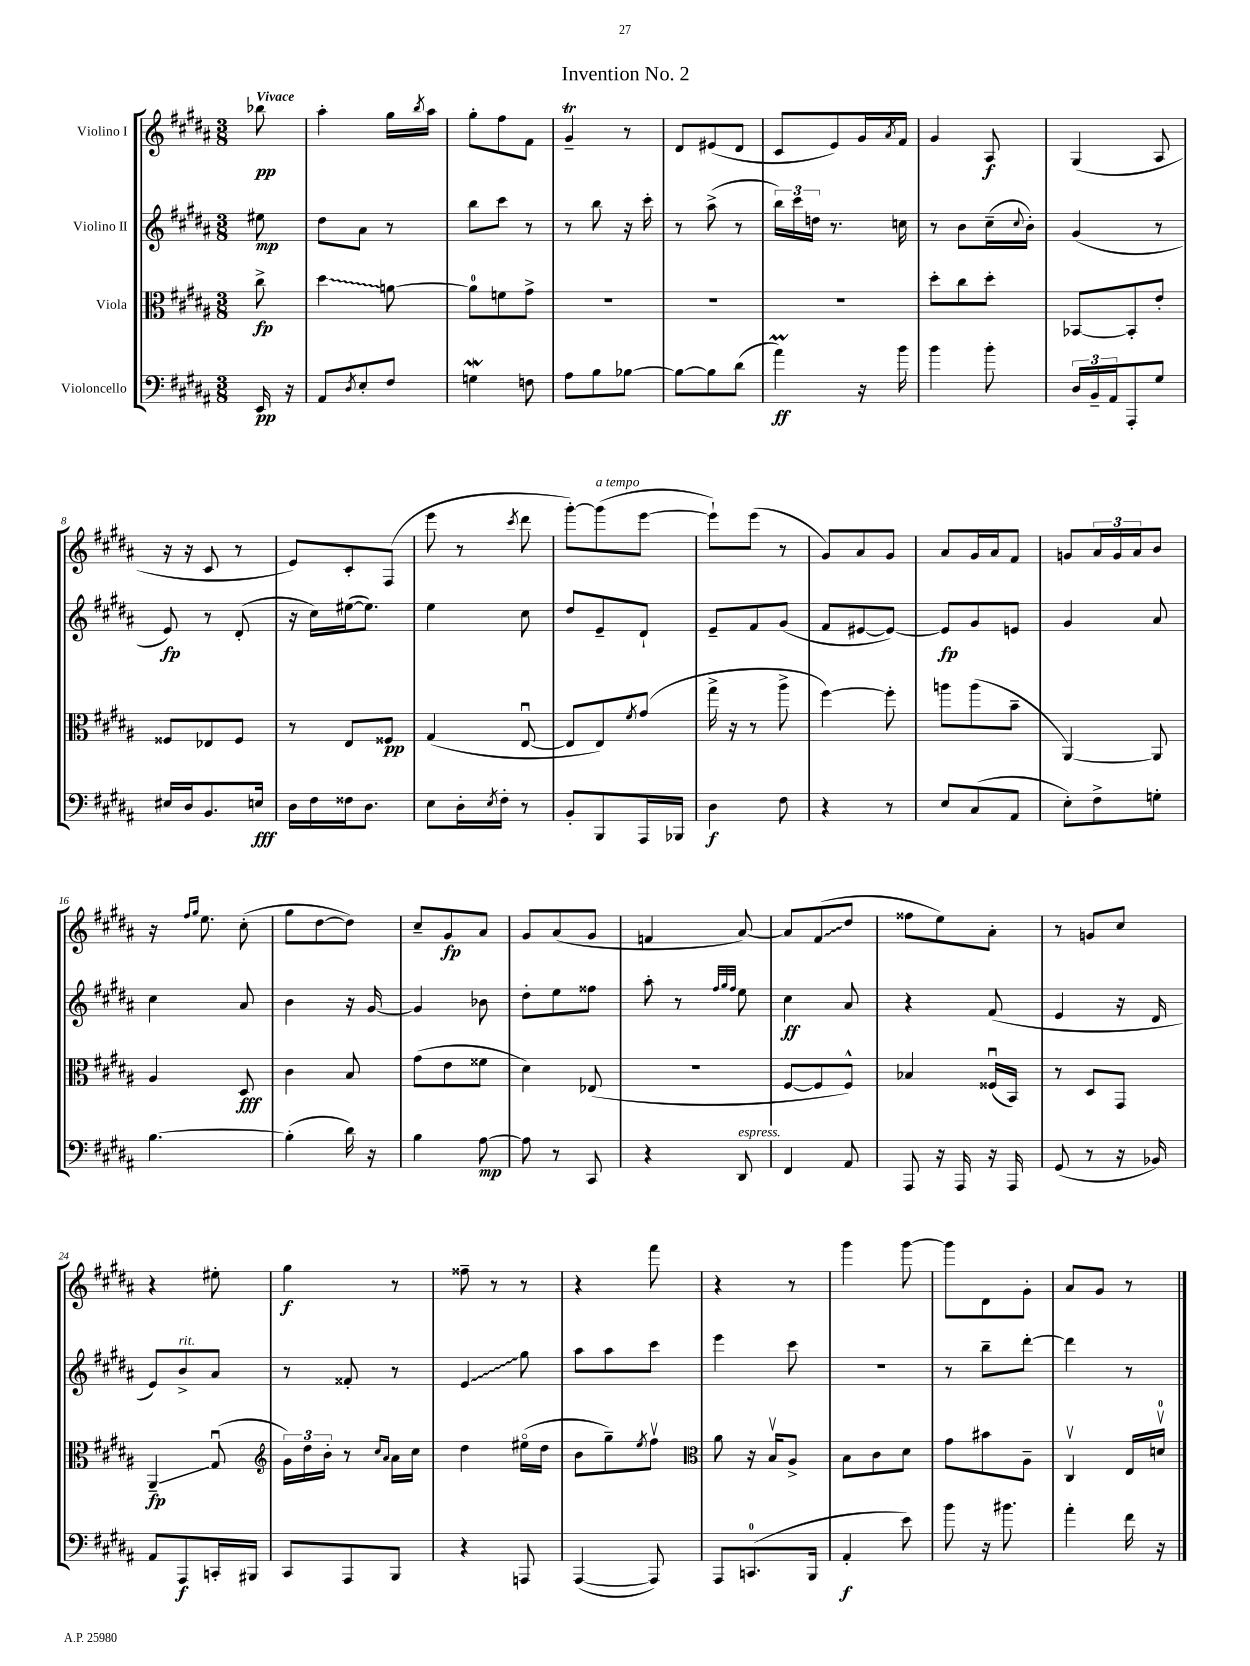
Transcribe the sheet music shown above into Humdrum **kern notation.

**kern	**kern	**kern	**kern
*staff4	*staff3	*staff2	*staff1
*clefF4	*clefC3	*clefG2	*clefG2
*k[f#c#g#d#a#]	*k[f#c#g#d#a#]	*k[f#c#g#d#a#]	*k[f#c#g#d#a#]
*M3/8	*M3/8	*M3/8	*M3/8
16EE	8cc#^	8ee#	8bb-
16r	.	.	.
=	=	=	=
8AA#	4dd#	8dd#	4aa#'
8qD#	.	.	.
8E'	.	8a#	.
8F#	[8a	8r	16gg#
.	.	.	8qbb
.	.	.	16aa#
=	=	=	=
4G	8a]	8bb	8gg#'
.	8f	8ccc#	8ff#
8F	8g#^	8r	8f#
=	=	=	=
8A#	4.r	8r	4g#~
8B	.	8bb	.
[8B-	.	16r	8r
.	.	16ccc#'	.
=	=	=	=
8B-_	4.r	8r	8d#
8B-]	.	(8aa#^	(8e#
(8d#	.	8r	8d#
=	=	=	=
4a#)	4.r	24bb)	8c#
.	.	24ccc#	.
.	.	24dd	.
.	.	8.r	8e)
16r	.	.	16g#
.	.	.	8qa#
16b	.	16cc	16f#
=	=	=	=
4b	8dd#'	8r	4g#
.	8cc#	8b	.
8b'	8dd#'	(16cc#~	8A#
.	.	8qqcc#	.
.	.	16b')	.
=	=	=	=
24D#	[8BB-	(4g#	(4G#
24BB~	.	.	.
24AA#	.	.	.
8AAA#'	8BB-']	.	.
8G#	8e'	8r	8A#
=	=	=	=
16E#	8F##	8e)	16r
16D#	.	.	16r
8.BB	8E-	8r	8c#
.	8F##	(8d#'	8r
16E	.	.	.
=	=	=	=
16D#	8r	16r	8e)
16F#	.	16cc#)	.
16F##	8E	([16ee#	8c#'
8.D#	.	8.ee#])	.
.	8F##	.	(8F#
=	=	=	=
8E	(4G#	4ee	8eee
16D#'	.	.	8r
8qE	.	.	.
16F#'	.	.	.
.	.	.	8qccc#
8r	[8Eu	8cc#	8ddd#
=	=	=	=
8BB'	8E]	8dd#	[8ggg#')
8BBB	8E)	8e~	(8ggg#]
.	8qf#	.	.
16AAA#	(8g#	8d#`	[8eee
16BBB-	.	.	.
=	=	=	=
4D#	16gg#^	8e~	8eee`])
.	16r	.	.
.	8r	8f#	(8eee
8F#	8aa#^	(8g#	8r
=	=	=	=
4r	[4ff#)	8f#	8g#)
.	.	[8e#	8a#
8r	8ff#']	8e#_)	8g#
=	=	=	=
8E	8aa	8e#]	8a#
(8C#	(8aa	8g#	16g#
.	.	.	16a#
8AA#	8b~	8e	8f#
=	=	=	=
8E')	[4AA#)	4g#	8g
8F#^	.	.	24a#
.	.	.	24g
.	.	.	24a#
8G'	8AA#]	8a#	8b
=	=	=	=
[4.B	4A#	4cc#	16r
.	.	.	16qqff#
.	.	.	16qqgg#
.	.	.	8.ee
.	8D#	8a#	(8cc#'
=	=	=	=
(4B']	4c#	4b	8gg#
.	.	.	[8dd#
16d#)	8B	16r	8dd#])
16r	.	[16g#	.
=	=	=	=
4B	(8g#	4g#]	8cc#~
.	8e	.	8g#
[8A#	8f##	8b-	8a#
=	=	=	=
8A#]	4d#)	8dd#'	8g#
8r	.	8ee	(8a#
8CC#	(8E-	8ff##	8g#
=	=	=	=
4r	4.r	8aa#'	4f
.	.	8r	.
.	.	32qqff#	.
.	.	32qqgg#	.
.	.	32qqff#	.
8DD#	.	8ee	[8a#)
=	=	=	=
4FF#	[8F#	4cc#	8a#]
.	8F#]	.	(8f#
8AA#	8F#^^)	8a#	8dd#
=	=	=	=
8AAA#	4B-	4r	8ff##
16r	.	.	8ee)
16AAA#	.	.	.
16r	(16F##u	(8f#	8a#'
16AAA#	16BB)	.	.
=	=	=	=
(8GG#	8r	4e	8r
8r	8D#	.	8g
16r	8GG#	16r	8cc#
16BB-)	.	16d#	.
=	=	=	=
8AA#	4AA#~	8e)	4r
8AAA#	.	8b^	.
16CC'	(8G#u	8a#	8ee#'
16BBB#	.	.	.
=	=	=	=
*	*clefG2	*	*
8CC#	24g#)	8r	4gg#
.	24dd#	.	.
.	24b'	.	.
8AAA#	8r	8f##'	.
.	16qqcc#	.	.
.	16qqa#	.	.
8BBB	16a#	8r	8r
.	16cc#	.	.
=	=	=	=
4r	4dd#	4e	8ff##~
.	.	.	8r
8AAA	(16ee#o	8gg#	8r
.	16dd#	.	.
=	=	=	=
([4AAA#	8b	8aa#	4r
.	8gg#~)	8aa#	.
.	8qee	.	.
8AAA#])	8ff#v	8ccc#	8fff#
=	=	=	=
*	*clefC3	*	*
8AAA#	8a#	4eee	4r
(8.CC	16r	.	.
.	16Bv	.	.
.	8A#^	8ccc#	8r
16BBB	.	.	.
=	=	=	=
4AA#'	8B	4.r	4ggg#
.	8c#	.	.
8e)	8d#	.	[8ggg#
=	=	=	=
8b	8g#	8r	8ggg#]
16r	8b#	8bb~	8d#
8.b#	.	.	.
.	8A#~	[8ddd#'	8g#'
=	=	=	=
4a#'	4C#v	4ddd#]	8a#
.	.	.	8g#
16f#	16E	8r	8r
16r	16dv	.	.
==	==	==	==
*-	*-	*-	*-
